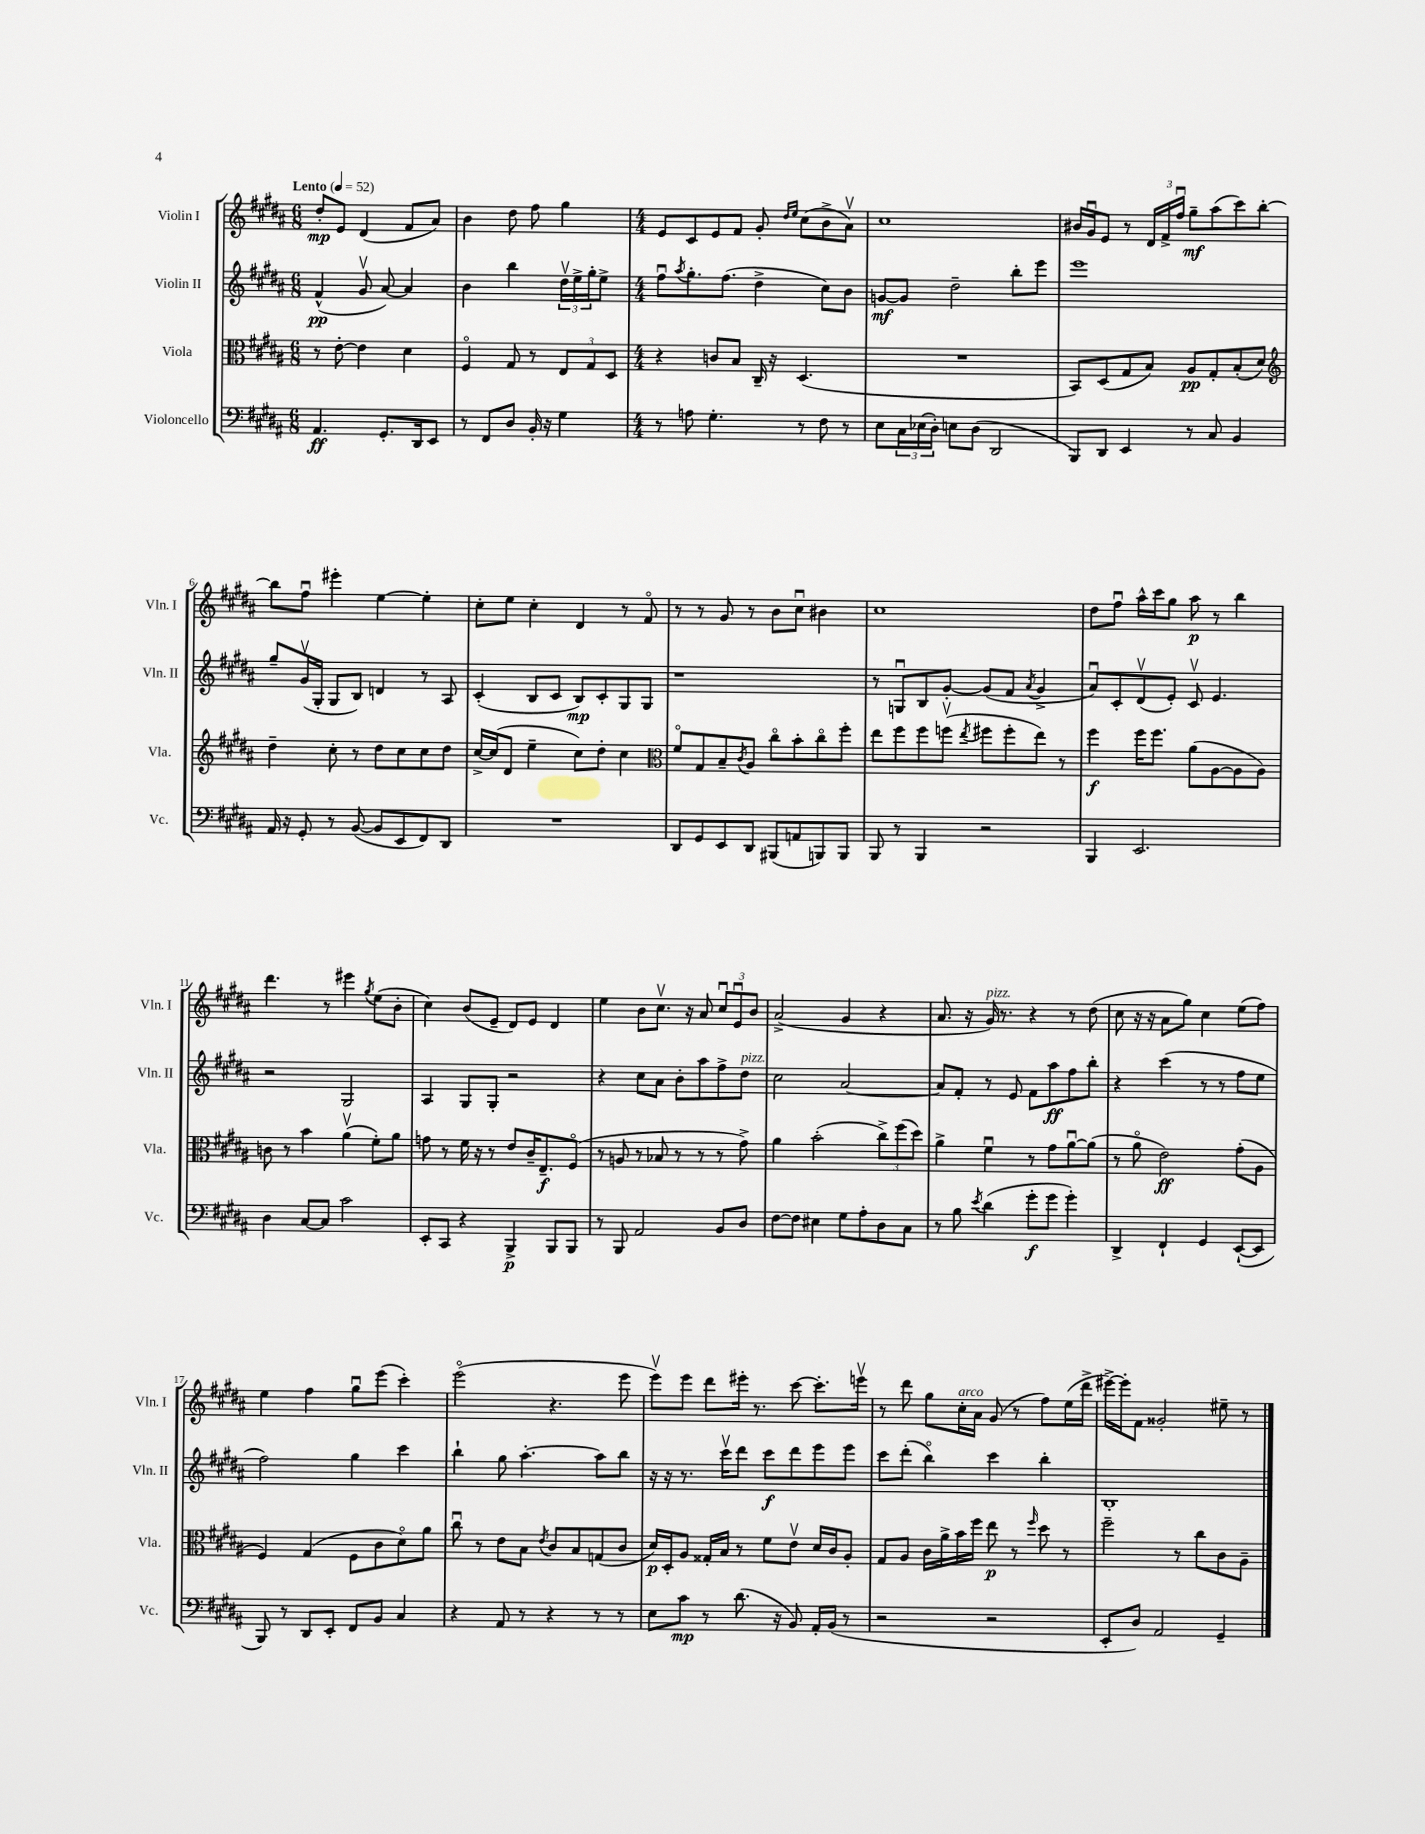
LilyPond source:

<<
\new StaffGroup <<
\new Staff = "s0" \with { instrumentName = "Violin I" shortInstrumentName = "Vln. I" } {
    \clef treble \key b \major \numericTimeSignature \time 6/8 \tempo "Lento" 4 = 52
    dis''8-.\mp e'8 dis'4( fis'8 ais'8) |
    b'4 dis''8 fis''8 gis''4 |
    \numericTimeSignature \time 4/4 e'8 cis'8 e'8 fis'8 gis'8-. \grace { dis''16 e''16 } cis''8( b'8-> ais'8\upbow) |
    cis''1 |
    bis'16 gis'16\downbow e'8 r8 \tuplet 3/2 { dis'16 fis'16-> fis''16\downbow } gis''8--\mf ais''8( cis'''8) b''8~-. |
    b''8 fis''8\downbow eis'''4-. e''4~ e''4-. |
    cis''8-. e''8 cis''4-. dis'4 r8 fis'8\flageolet |
    r8 r8 gis'8 r8 b'8 cis''8\downbow bis'4 |
    cis''1 |
    dis''8 fis''8\downbow ais''16-^ cis'''16 gis''8 ais''8\p r8 b''4 |
    dis'''4. r8 eis'''4 \acciaccatura { gis''8 } e''8( b'8-. |
    cis''4) b'8( e'8-- dis'8) e'8 dis'4 |
    e''4 b'8 cis''8.\upbow r16 ais'8 \tuplet 3/2 { cis''8\downbow e'8\downbow b'8 } |
    ais'2->( gis'4 r4 |
    ais'8. r16 gis'16^\markup { \italic "pizz." }) r8. r4 r8 dis''8( |
    cis''8 r16 r16 ais'8 gis''8) cis''4 e''8( fis''8) |
    e''4 fis''4 gis''8\downbow e'''8( cis'''4-.) |
    e'''2\flageolet( r4. e'''8 |
    e'''8\upbow) e'''8 dis'''8 eis'''16-. r8. cis'''8~ cis'''8.-. e'''16\upbow |
    r8 dis'''8 gis''8 cis''16-.^\markup { \italic "arco" } ais'16 gis'8( r8 fis''8) e''16( dis'''16-> |
    eis'''16~->) eis'''16-. fis'8 gisis'2-. eis''8-- r8 \bar "|." |
}
\new Staff = "s1" \with { instrumentName = "Violin II" shortInstrumentName = "Vln. II" } {
    \clef treble \key b \major \numericTimeSignature \time 6/8
    fis'4-^\pp( gis'8\upbow ais'8~) ais'4 |
    b'4 b''4 \tuplet 3/2 { dis''16\upbow e''16-> gis''16-. } e''8-> |
    \numericTimeSignature \time 4/4 fis''8\downbow \acciaccatura { ais''8 } gis''8.-. fis''8.( dis''4-> cis''8) b'8 |
    g'8~\mf g'8 dis''2-- b''8-. e'''8 |
    e'''1 |
    gis''8-- gis'16\upbow( gis16-. gis8 b8) d'4 r8 ais8 |
    cis'4-.( b8 cis'8 b8\mp) cis'8-. gis8 gis8 |
    r1 |
    r8 g8\downbow b8 gis'8~-. gis'8( fis'8 \acciaccatura { ais'8 } gis'4-> |
    ais'8\downbow) cis'8-. dis'8\upbow( e'8-.) cis'8\upbow e'4. |
    r2 gis2 |
    ais4 gis8 gis8-. r2 |
    r4 cis''8 ais'8 b'8-. ais''8 fis''8-> dis''8^\markup { \italic "pizz." } |
    cis''2 ais'2~ |
    ais'8 fis'8-. r8 e'8 fis'8 ais''8\ff fis''8 b''8-. |
    r4 cis'''4( r8 r8 fis''8 e''8 |
    fis''2) gis''4 cis'''4 |
    b''4-! gis''8 ais''4.~-. ais''8 b''8 |
    r16 r16 r8. cis'''16\upbow dis'''8 cis'''8\f dis'''8 e'''8 e'''8 |
    cis'''8 dis'''8-.( b''4\flageolet) cis'''4 b''4-. |
    b1-. \bar "|." |
}
\new Staff = "s2" \with { instrumentName = "Viola" shortInstrumentName = "Vla." } {
    \clef alto \key b \major \numericTimeSignature \time 6/8
    r8 e'8~-. e'4 dis'4 |
    fis4\flageolet gis8 r8 \tuplet 3/2 { e8 gis8 dis8 } |
    \numericTimeSignature \time 4/4 r4 c'8 b8 cis16-- r16 dis4.( |
    R1 |
    b,8) dis8( gis8 b8) ais8\pp gis8-. b8-.( dis'8) |
    \clef treble dis''4-- cis''8-. r8 dis''8 cis''8 cis''8 dis''8 |
    cis''16~-> cis''16( dis'8 e''4-- cis''8) dis''8-. cis''4 |
    \clef alto fis'8\flageolet gis8 b8-- \acciaccatura { cis'8 } ais8 cis''8\flageolet b'8-. cis''8\flageolet fis''8-. |
    e''8 fis''8 fis''8 f''8\upbow( \acciaccatura { e''8 } fis''8 fis''8-. e''8) r8 |
    fis''4\f fis''16 fis''8. ais'8( ais8~ ais8 ais8) |
    c'8 r8 b'4 ais'4\upbow( fis'8-.) ais'8 |
    g'8 r8 fis'16 r16 r8 e'8 cis'16-- e8.--\f fis8\flageolet( |
    r8 a8 r8 bes8 r8 r8 r8 gis'8->) |
    ais'4 b'2-.( \tuplet 3/2 { cis''8->) fis''8( dis''8) } |
    ais'4-> fis'4\downbow r8 gis'8 ais'8~\downbow ais'8( |
    r8 ais'8\flageolet e'2\ff) gis'8-.( ais8 |
    fis4) gis4( fis8 cis'8 dis'8\flageolet) ais'8 |
    cis''8\downbow r8 e'8 b8 \acciaccatura { e'8 } cis'8 b8 g8( cis'8 |
    dis'16\p) dis16-. ais8 gisis16-. b16 r8 fis'8 e'8\upbow dis'16 cis'16 ais8-. |
    gis8 ais8 cis'16 ais'16-> b'16 fis''16 e''8\p r8 \grace { fis''16 } dis''8 r8 |
    fis''2-- r8 cis''8 cis'8 ais8-- \bar "|." |
}
\new Staff = "s3" \with { instrumentName = "Violoncello" shortInstrumentName = "Vc." } {
    \clef bass \key b \major \numericTimeSignature \time 6/8
    ais,4.\ff gis,8.-. dis,16 e,8 |
    r8 fis,8 dis8 b,16-. r16 gis4 |
    \numericTimeSignature \time 4/4 r8 a8 gis4.-. r8 fis8 r8 |
    e8 \tuplet 3/2 { cis16 ees16( dis16-.) } e8 dis8( dis,2 |
    b,,8) dis,8 e,4 r8 cis8 b,4 |
    ais,16 r16 gis,8-. r8 b,8~( b,8 e,8 fis,8) dis,8 |
    R1 |
    dis,8 gis,8 e,8 dis,8 bis,,8( a,8 b,,8) b,,8 |
    b,,8 r8 b,,4 r2 |
    b,,4 e,2. |
    dis4 cis8~ cis8 cis'2 |
    e,8-. cis,8 r4 b,,4->\p b,,8 b,,8 |
    r8 b,,8 ais,2 b,8 dis8 |
    fis8~ fis8 eis4 gis8 ais8-. dis8 cis8 |
    r8 b8 \acciaccatura { e'8 } dis'4( gis'8-.\f gis'8 gis'4-.) |
    dis,4-> fis,4-! gis,4 e,8~-!( e,8 |
    b,,8) r8 dis,8 e,8-. fis,8 b,8 cis4 |
    r4 ais,8 r8 r4 r8 r8 |
    e8 cis'8\mp r8 dis'8.( r16 b,8) ais,16-. b,16( r8 |
    r2 r2 |
    e,8-. dis8) ais,2 gis,4-- \bar "|." |
}
>>
>>
